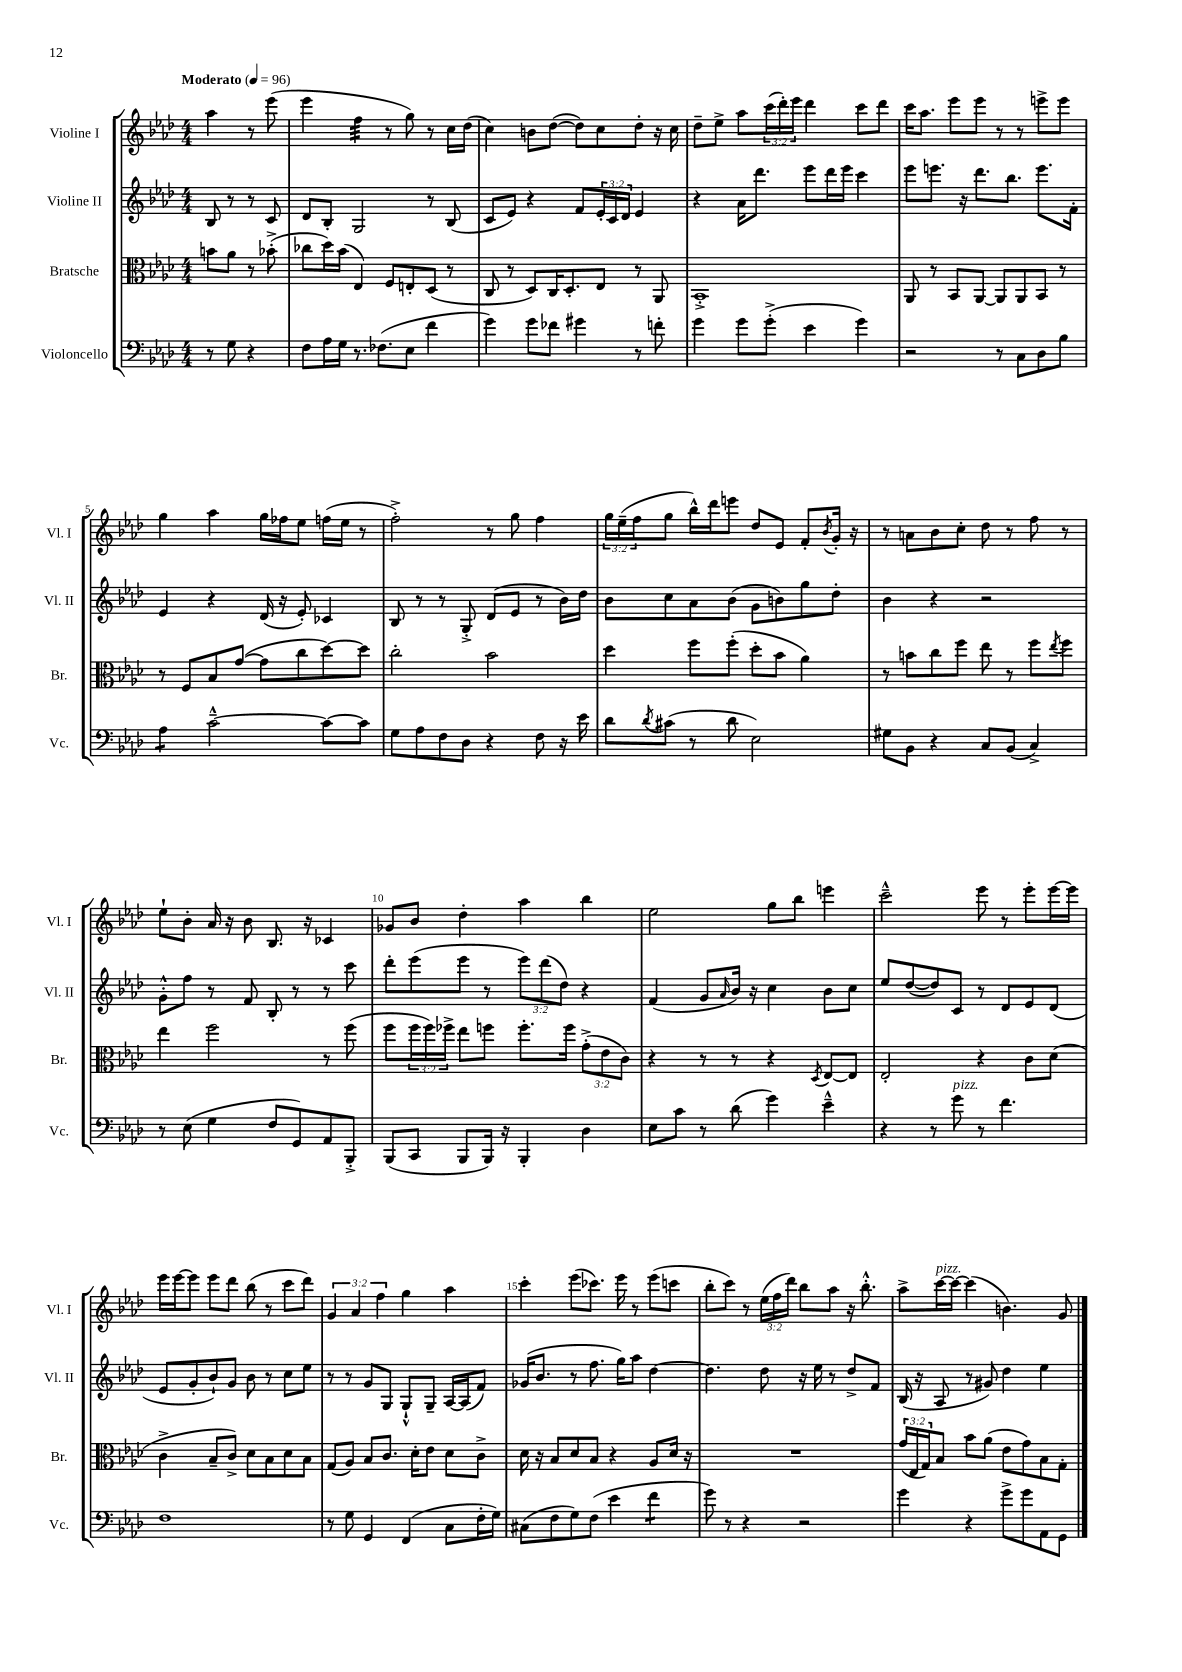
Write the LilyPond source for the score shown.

<<
\new StaffGroup <<
\new Staff = "s0" \with { instrumentName = "Violine I" shortInstrumentName = "Vl. I" } {
    \clef treble \key aes \major \numericTimeSignature \time 4/4 \override Staff.TupletNumber.text = #tuplet-number::calc-fraction-text \partial 2 \tempo "Moderato" 4 = 96
    aes''4 r8 ees'''8( |
    ees'''4 f''4:32 r8 g''8) r8 c''16 des''16( |
    c''4) b'8 des''8~( des''8) c''8 des''8-. r16 c''16 |
    des''8-- ees''8-> aes''8 \tuplet 3/2 { c'''16( des'''16-.) ees'''16 } des'''4 c'''8 des'''8 |
    c'''16 aes''8. ees'''8 ees'''8 r8 r8 e'''8-> e'''8 |
    g''4 aes''4 g''16 fes''16 ees''8 f''16( ees''16 r8 |
    f''2-.->) r8 g''8 f''4 |
    \tuplet 3/2 { g''16 ees''16--( f''16 } g''8 bes''16-^) des'''16 e'''8 des''8 ees'8 f'8-. \acciaccatura { bes'8 } g'16-. r16 |
    r8 a'8 bes'8 c''8-. des''8 r8 f''8 r8 |
    ees''8-! bes'8-. aes'16 r16 bes'8 bes8. r16 ces'4 |
    ges'8 bes'8 des''4-. aes''4 bes''4 |
    ees''2 g''8 bes''8 e'''4 |
    c'''2---^ ees'''8 r8 ees'''8-. ees'''16~ ees'''16 |
    ees'''16 ees'''16~ ees'''8 ees'''8 des'''8 bes''8( r8 c'''8 des'''8) |
    \tuplet 3/2 { g'4 aes'4 f''4 } g''4 aes''4 |
    c'''4-. ees'''8( ces'''8.) ees'''16 r8 ees'''8( c'''8 |
    bes''8-. c'''8) r8 \tuplet 3/2 { ees''16( f''16 des'''16) } bes''8 aes''8 r16 bes''8.-.-^ |
    aes''8-> c'''16~^\markup { \italic "pizz." } c'''16~ c'''4( b'4.) g'8 \bar "|." |
}
\new Staff = "s1" \with { instrumentName = "Violine II" shortInstrumentName = "Vl. II" } {
    \clef treble \key aes \major \numericTimeSignature \time 4/4 \override Staff.TupletNumber.text = #tuplet-number::calc-fraction-text \partial 2
    bes8 r8 r8 c'8 |
    des'8 bes8-. g2 r8 bes8( |
    c'8 ees'8) r4 f'8 \tuplet 3/2 { ees'16-. c'16 des'16 } ees'4 |
    r4 aes'16 des'''8. ees'''8 des'''16 ees'''16 c'''4 |
    ees'''8 e'''8. r16 des'''8. bes''8. e'''8. f'16-. |
    ees'4 r4 des'16( r16 ees'8-.) ces'4 |
    bes8 r8 r8 g8-.-> des'8( ees'8 r8 bes'16) des''16 |
    bes'8 c''8 aes'8 bes'8( g'8 b'8) g''8 des''8-. |
    bes'4 r4 r2 |
    g'8-.-^ f''8 r8 f'8 bes8-. r8 r8 c'''8 |
    des'''8-. ees'''8( ees'''8 r8 \tuplet 3/2 { ees'''8) des'''8( des''8) } r4 |
    f'4( g'8 \grace { aes'16 } bes'16) r16 c''4 bes'8 c''8 |
    ees''8 des''8~( des''8) c'8 r8 des'8 ees'8 des'8( |
    ees'8 g'8-. bes'8-!) g'8 bes'8 r8 c''8 ees''8 |
    r8 r8 g'8 g8 g8-!-^ g8-- aes16~ aes16( f'8) |
    ges'16( bes'8. r8 f''8. g''16) aes''8 des''4~ |
    des''4. des''8 r16 ees''16 r8 des''8-> f'8 |
    bes16( r16 aes8 r8 gis'8) des''4 ees''4 \bar "|." |
}
\new Staff = "s2" \with { instrumentName = "Bratsche" shortInstrumentName = "Br." } {
    \clef alto \key aes \major \numericTimeSignature \time 4/4 \override Staff.TupletNumber.text = #tuplet-number::calc-fraction-text \partial 2
    b'8 aes'8 r8 bes'8-.->( |
    ces''8 des''16) bes'16( ees4) f8 e8-. des8( r8 |
    c8 r8 des8) c16 des8.-. ees8 r8 aes,8 |
    bes,1-.-> |
    aes,8 r8 bes,8 aes,8~ aes,8 aes,8 bes,8 r8 |
    r8 f8 bes8 g'8~( g'8 c''8 des''8~) des''8 |
    c''2-. bes'2 |
    des''4 f''8 f''8-.( des''8-. bes'8 aes'4) |
    r8 b'8 c''8 f''8 ees''8 r8 f''8 \acciaccatura { ees''8 } f''8 |
    ees''4 f''2 r8 f''8( |
    f''8 \tuplet 3/2 { f''16 f''16) fes''16-> } ees''8 f''8 f''8.-. f''16 \tuplet 3/2 { g'8-.->( ees'8 c'8) } |
    r4 r8 r8 r4 \acciaccatura { des8 } ees8~ ees8 |
    ees2-. r4 c'8 des'8( |
    c'4-> bes8-- c'8->) des'8 bes8 des'8 bes8 |
    g8( aes8) bes8 c'8. des'16-. ees'8 des'8 c'8-> |
    des'16 r16 bes8 des'8 bes8 r4 aes8 des'16 r16 |
    R1 |
    \tuplet 3/2 { g'16( ees16 g16) } bes8 bes'8 aes'8( ees'8 g'8) bes8 g8-. \bar "|." |
}
\new Staff = "s3" \with { instrumentName = "Violoncello" shortInstrumentName = "Vc." } {
    \clef bass \key aes \major \numericTimeSignature \time 4/4 \partial 2
    r8 g8 r4 |
    f8 aes16 g16 r8. fes8.( ees8 f'4 |
    g'4) g'8 fes'8 gis'4 r8 f'8-. |
    g'4 g'8 g'8-.->( ees'4 g'4) |
    r2 r8 c8 des8 bes8 |
    aes4:8 c'2~---^ c'8~ c'8 |
    g8 aes8 f8 des8 r4 f8 r16 ees'16 |
    des'8 \acciaccatura { des'8 } cis'8( r8 des'8 ees2) |
    gis8 bes,8 r4 c8 bes,8( c4->) |
    r8 ees8( g4 f8 g,8) aes,8 bes,,8-.-> |
    bes,,8( c,8 bes,,8 bes,,16) r16 bes,,4-. des4 |
    ees8 c'8 r8 des'8( g'4) ees'4---^ |
    r4 r8 g'8^\markup { \italic "pizz." } r8 f'4. |
    f1 |
    r8 g8 g,4 f,4( c8 f16-. g16) |
    cis8( f8 g8) f8( ees'4 f'4:8 |
    g'8) r8 r4 r2 |
    g'4 r4 g'8-> g'8 aes,8 g,8 \bar "|." |
}
>>
>>
\layout { \context { \Score \override BarNumber.break-visibility = ##(#f #t #t) barNumberVisibility = #(every-nth-bar-number-visible 5) } }
